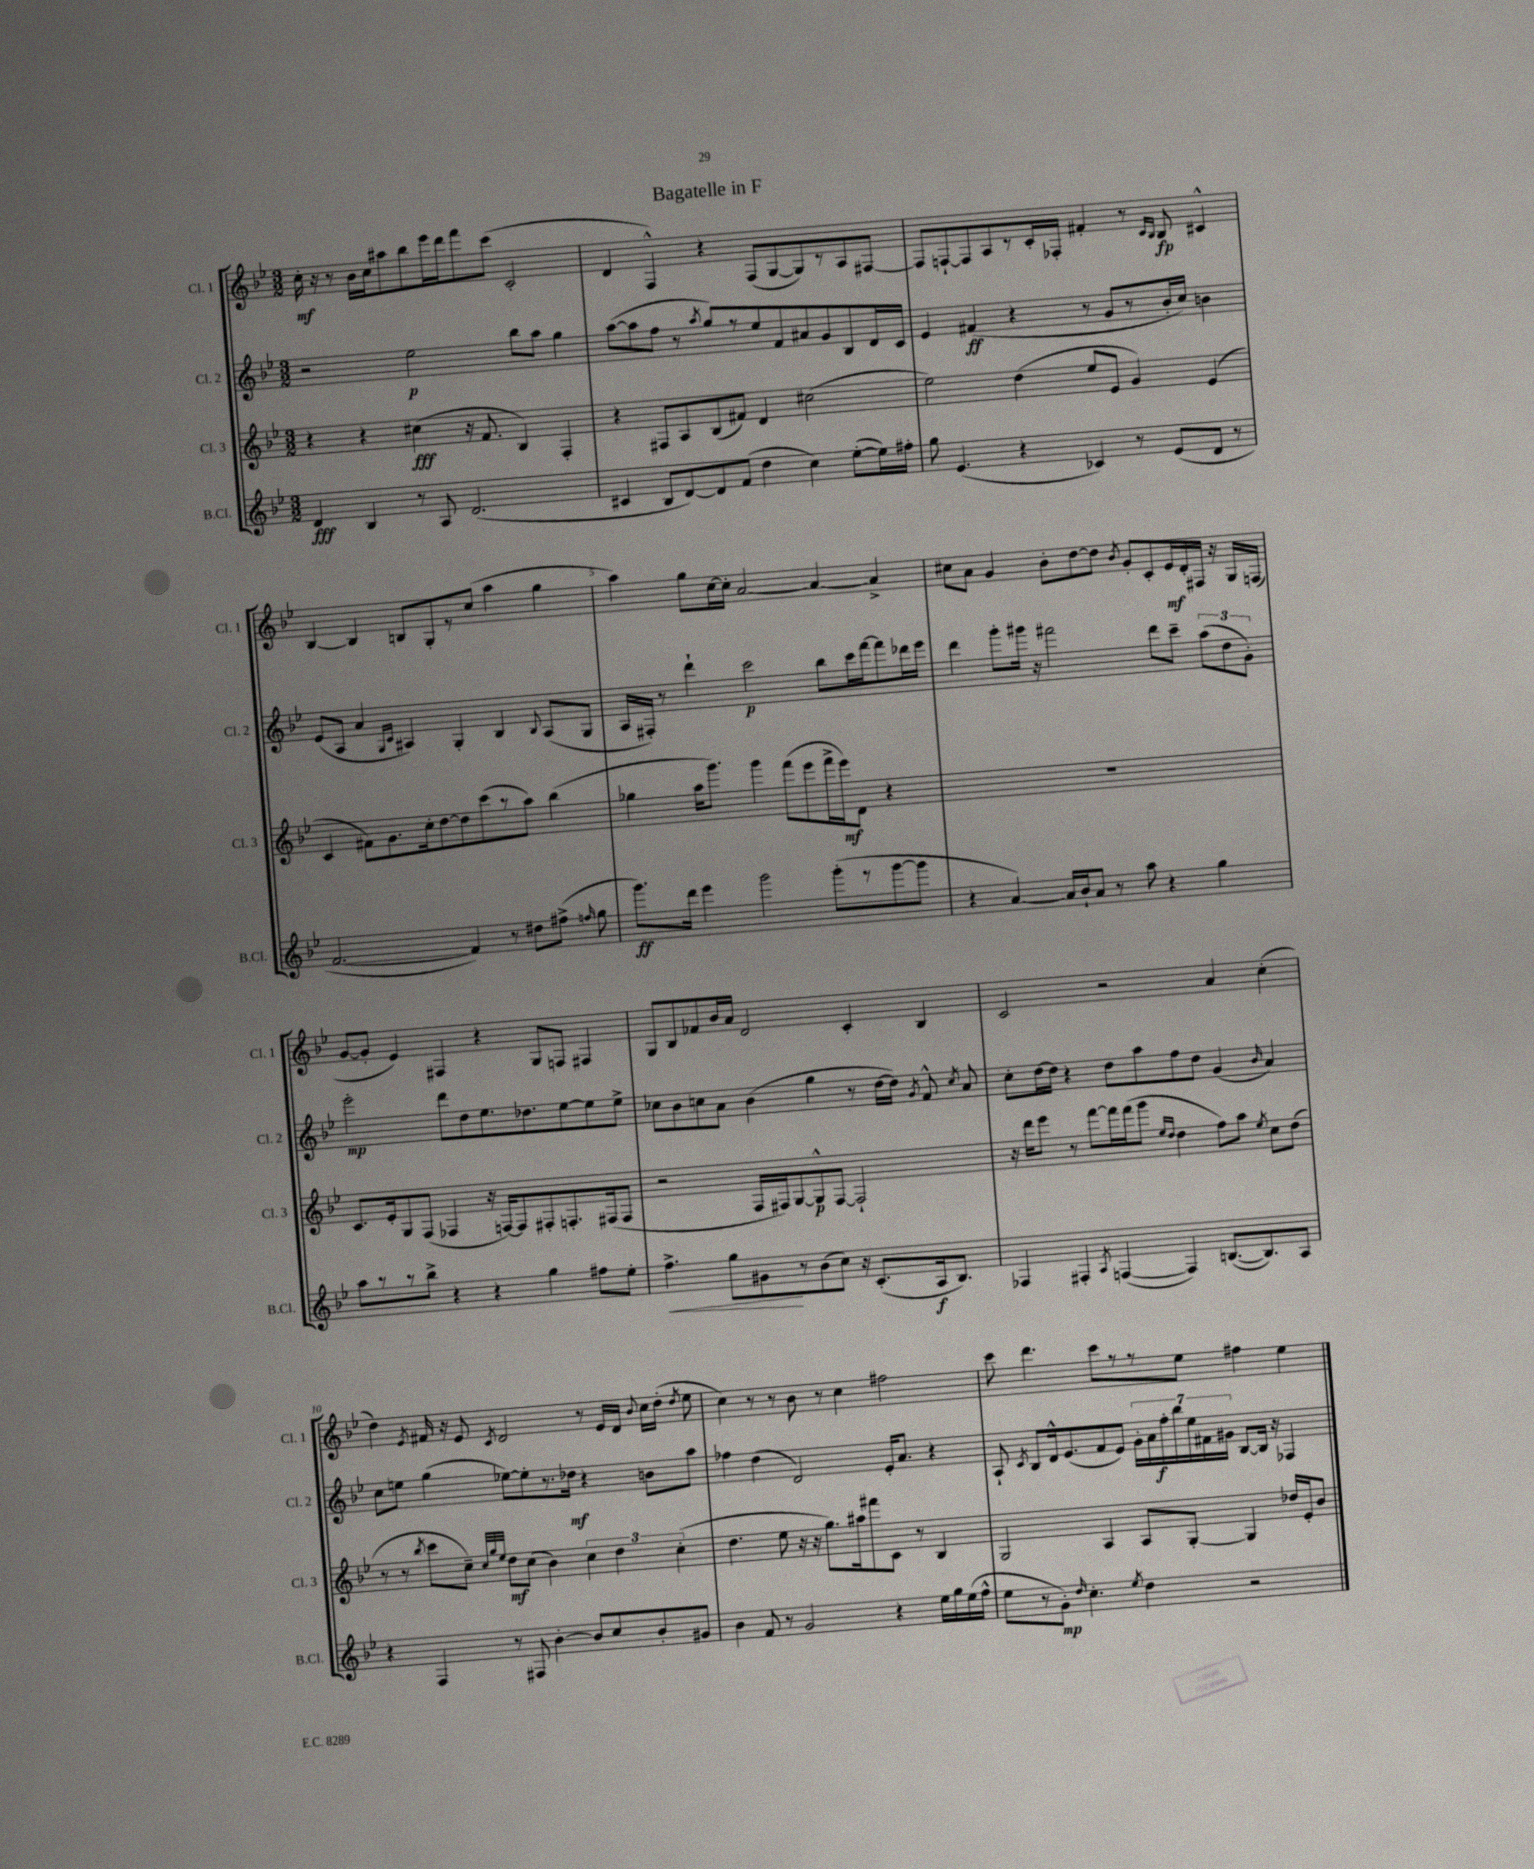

**kern	**kern	**kern	**kern
*staff4	*staff3	*staff2	*staff1
*clefG2	*clefG2	*clefG2	*clefG2
*k[b-e-]	*k[b-e-]	*k[b-e-]	*k[b-e-]
*M3/2	*M3/2	*M3/2	*M3/2
4d	4r	2r	16cc'
.	.	.	16r
.	.	.	8r
4B-	4r	.	16b-
.	.	.	16cc
.	.	.	8aa#
8r	(4cc#	2ee-	8bb-
8A	.	.	16eee-
.	.	.	16ddd
(2.d	16r	.	8fff
.	8.f	.	.
.	.	.	(8ccc
.	4B-)	8bb-	2c'
.	.	8aa	.
.	4F'	4gg	.
=	=	=	=
4c#	4r	([8aa	4d
.	.	8aa]	.
8B-	8F#	8ff	4F^^)
[8d)	8A	8r	.
.	.	8qaa	.
8d]	(8B-	8gg)	4r
(8f	8f#)	8r	.
4dd	4d	8ee-	(8F
.	.	8f	[8G
4cc)	(2cc#	8a#	8G])
.	.	8g	8r
([8ee-'	.	8B-	8A
16ee-])	.	16d	[8F#
16ff#'	.	16c	.
=	=	=	=
8gg	2ee-)	4e-	8F#]
(4.e-	.	.	[8F`
.	.	(4f#	8F]
.	.	.	8A
4r	(4dd	4r	8r
.	.	.	16c'
.	.	.	16F-'
4c-)	8ee-	8r	4f#'
.	8e-	8g	.
8r	4g)	8r	8r
.	.	.	16qqc
.	.	.	16qqB-
(8e-	.	16b-'	8B-
.	.	16cc)	.
8d	(4e-	4b	4c#^^
8r	.	.	.
=	=	=	=
[2.f	4c	(8e-	[4B-
.	.	8A	.
.	8f#)	4a	4B-]
.	8.g	.	.
.	.	16qqG	.
.	.	16qqc	.
.	.	4A#)	8B
.	16cc'	.	.
.	[8dd	.	8G'
4f])	8dd]	4G'	8r
.	(8ccc	.	(8cc
8r	8r	4B-	4aa
8dd#	8aa)	.	.
.	.	8qqB-	.
(8ff#^	(4bb-	(8A#	4gg
16qqff	.	.	.
8gg	.	8G	.
=	=	=	=
8.ggg)	4gg-	16A	4aa)
.	.	16F#')	.
.	.	8r	.
16ddd	.	.	.
4eee-	16aa	4ddd`	8gg
.	8.ggg)	.	.
.	.	.	[16cc
.	.	.	16cc']
2ggg	4ggg	2ccc	[2a
.	(8fff	.	.
.	8eee-	.	.
(8ggg'	16fff^	8bb-	4a_
.	16eee-)	.	.
8r	8d	16ccc	.
.	.	[16fff	.
[8ggg	4r	8fff]	4a^]
8ggg]	.	16ddd-	.
.	.	16eee-	.
=	=	=	=
4r	1.r	4ddd	8cc#
.	.	.	8a
[4a)	.	8ggg'	4g
.	.	16ggg#	.
.	.	16r	.
16a]	.	2fff#	8b-'
16b-`	.	.	.
8a	.	.	[8dd
8r	.	.	8dd]
.	.	.	8qb-
8aa	.	.	8g'
4r	.	8ddd	8c'
.	.	8ccc~	16e-
.	.	.	16d'
4gg	.	(12aa	16F#
.	.	.	16r
.	.	12dd	.
.	.	.	16G
.	.	12g')	.
.	.	.	(16F
=	=	=	=
8aa	8.c	2eee-'	[8g
8r	.	.	8g']
.	16e-'	.	.
8r	8G	.	4e-)
8bb-^	(8F	.	.
4r	4F-	8ddd	4F#
.	.	8dd	.
4r	16r	8.ee-	4r
.	[16F)	.	.
.	8F]	.	.
.	.	8.dd-	.
4gg	8F#'	.	8G
.	8.F'	[8ee-	8F
8ff#	.	8ee-]	4F#
.	(16F#	.	.
8ee-'	8F#	8ee-^	.
=	=	=	=
4.ff^	2r	8cc-	8G
.	.	8b-	8B-
.	.	8cc	8f-
8gg	.	8a	16b-
.	.	.	16a
8g#	16F	(4b-	2d
.	16F#)	.	.
8r	[8G	.	.
(8b-	8G^^]	4gg	.
8cc)	[8F#	.	.
16r	2F#`]	8r	4c'
(8.c'	.	.	.
.	.	[16dd	.
.	.	16dd])	.
.	.	8qg	.
16A	.	8f^^	4B-
8.B-)	.	.	.
.	.	8qcc	.
.	.	8a	.
=	=	=	=
4F-	16r	8cc'	2c
.	16ddd	.	.
.	8eee-	[16dd	.
.	.	16dd]	.
4F#'	8r	4r	.
.	[8fff	.	.
8qA	.	.	.
([4F	16fff]	8dd	2r
.	(16fff	.	.
.	8ggg	8aa	.
.	16qqee-	.	.
.	16qqdd	.	.
4F])	4dd	8ff	.
.	.	8dd	.
([8.B	8ff)	(4g	4a
.	8aa	.	.
8.B])	.	.	.
.	8qee-	16qqb-	.
.	8cc	4a)	(4cc'
8A	(8dd	.	.
=	=	=	=
4r	8r	8cc	4dd)
.	8r	8ee	.
.	8qbb-	.	8qe-
4F	8ccc	(4gg	16f#
.	.	.	16r
.	8cc~)	.	8e-
.	32qqcc	.	.
.	32qqgg	.	.
.	32qqee-	.	8qc
8r	8dd	[8ee-)	2d
8F#	(8cc	8ee-']	.
[4b-'	4b-)	8.r	.
.	.	16dd-	.
8b-]	6cc	4r	8r
8cc	.	.	16e-
.	6dd	.	.
.	.	.	16d
.	.	.	8qqb-
8b-'	.	8b	16cc
.	.	.	(16dd'
.	(6cc'	.	.
.	.	.	8qdd
8g#	.	8aa	8ee-
=	=	=	=
4b-	4.dd	4ff-	4cc)
8f	.	(4dd	8r
8r	8ee-	.	8r
2g	16r	2d)	8b-
.	16r	.	.
.	8.gg)	.	8r
.	.	.	4cc
.	16aa#	.	.
.	8fff#	.	.
4r	8c	16e-'	2ff#
.	.	8.a	.
.	8r	.	.
16ee-	4B-	4r	.
16gg	.	.	.
(16ee-	.	.	.
16ff^^	.	.	.
=	=	=	=
8ee-	2G	8A`	8ccc
.	.	8qc	.
8r	.	8B-	4.ddd
8g')	.	16d^^	.
.	.	(8.e-	.
16qqdd	.	.	.
4.cc'	.	.	.
.	4A	8f	8ccc
.	.	8e-)	8r
8qee-	.	.	.
4dd	8A	28g'	8r
.	.	28a	.
.	.	28ff'	.
.	.	28bb-	.
.	[8G'	.	8ee-
.	.	28ee-	.
.	.	28f#	.
.	.	28g#	.
2r	4G]	[8B-	4ff#
.	.	16B-]	.
.	.	16r	.
.	16dd-	4F-	4ee-
.	16e-'	.	.
.	8b-	.	.
==	==	==	==
*-	*-	*-	*-
